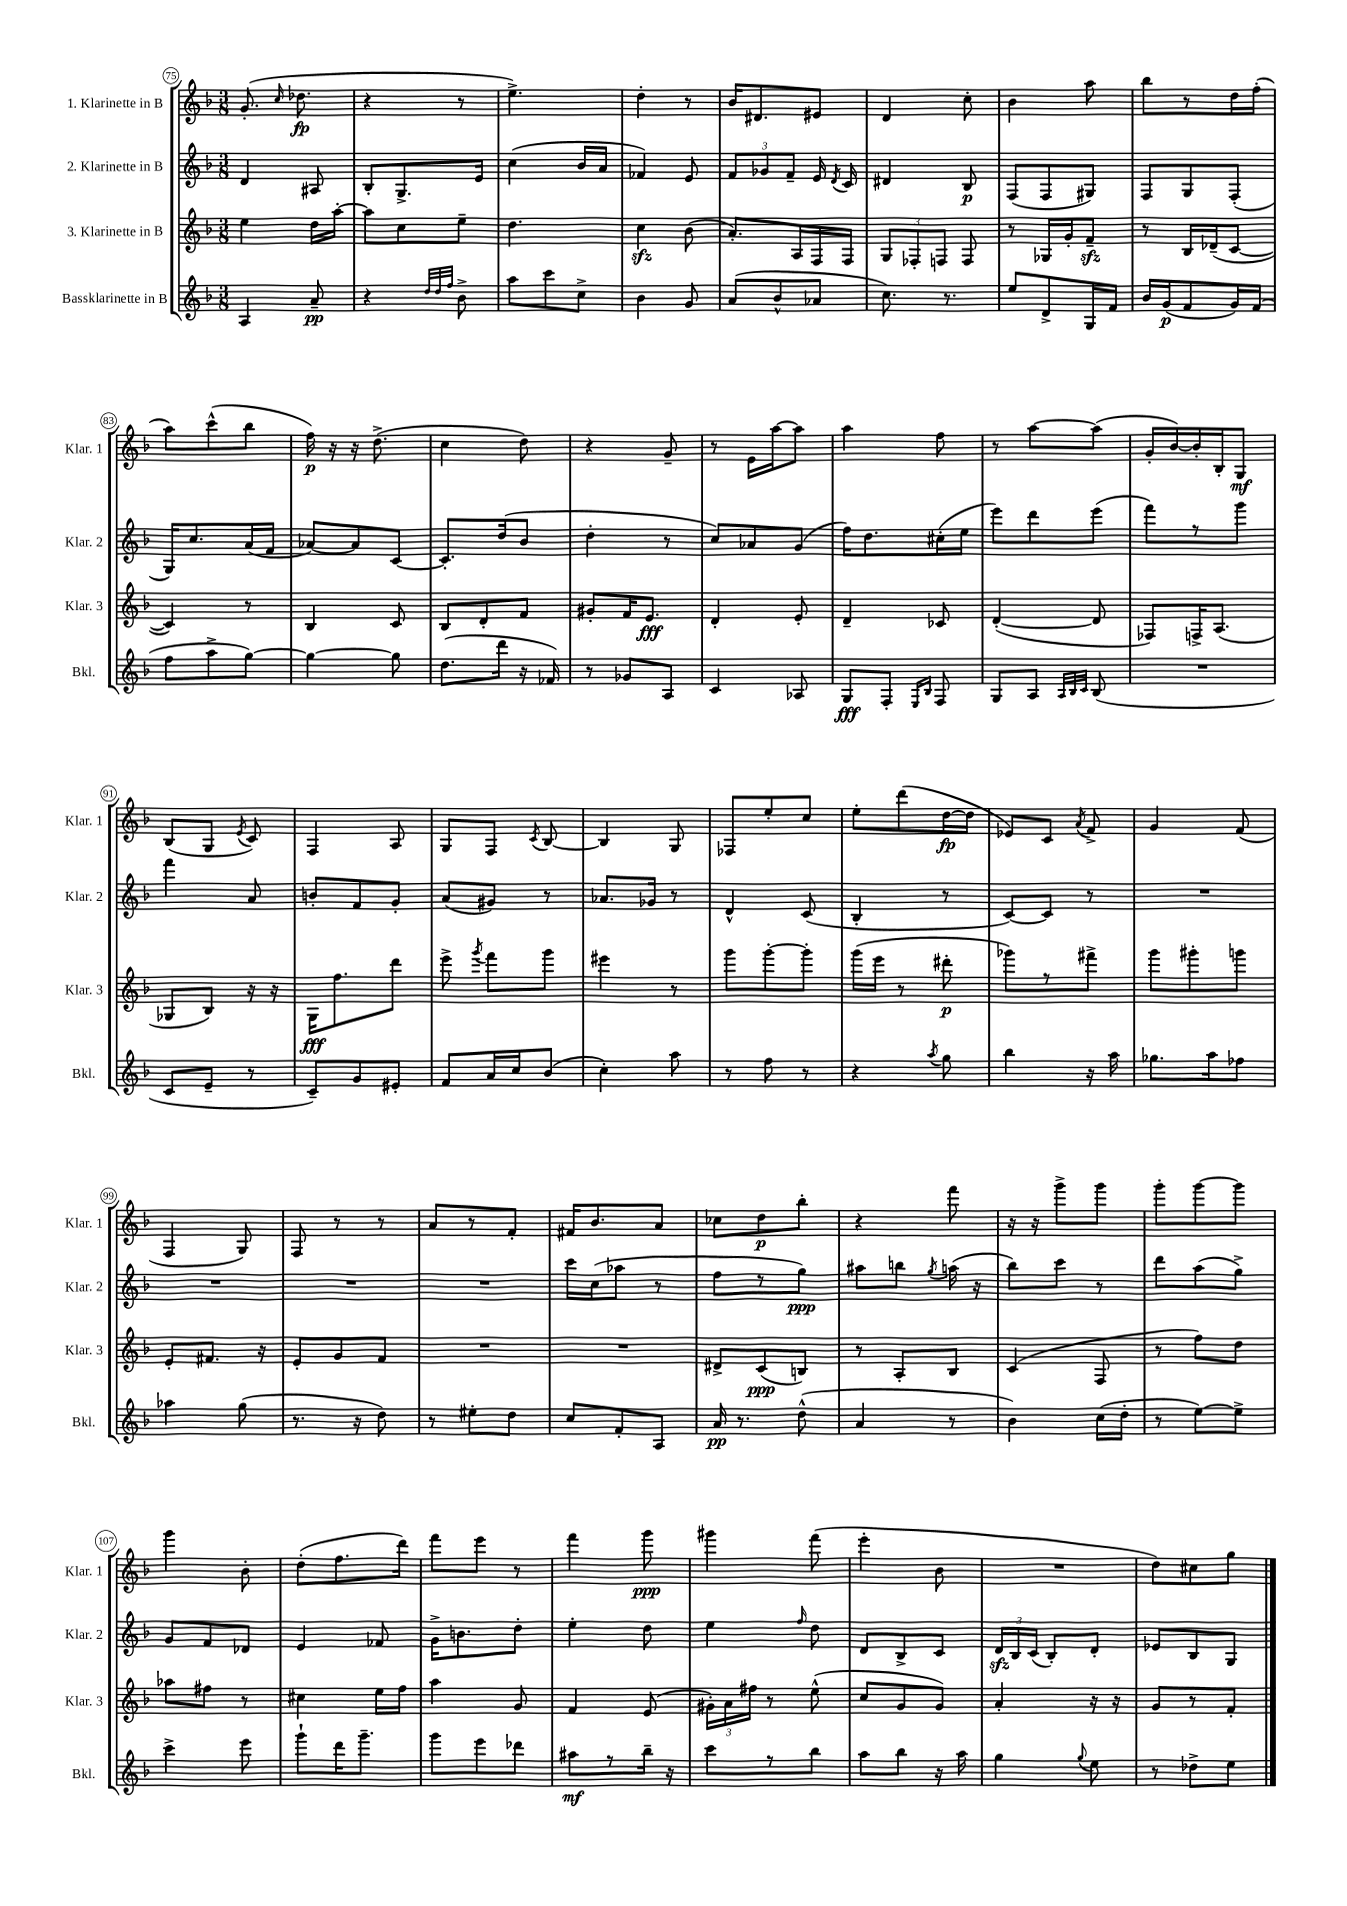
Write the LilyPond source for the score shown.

<<
\new StaffGroup <<
\new Staff = "s0" \with { instrumentName = "1. Klarinette in B" shortInstrumentName = "Klar. 1" } {
    \clef treble \key f \major \numericTimeSignature \time 3/8
    \autoBeamOff g'8.-.( \grace { c''16 } des''8.\fp |
    r4 r8 |
    e''4.->) |
    d''4-. r8 |
    bes'16[ dis'8. eis'8] |
    d'4 c''8-. |
    bes'4 a''8 |
    bes''8[ r8 d''16 f''16]-.( |
    a''8[) c'''8-^( bes''8] |
    f''16\p) r16 r16 d''8.->( |
    c''4 d''8) |
    r4 g'8-- |
    r8 e'16[ a''16~ a''8] |
    a''4 f''8 |
    r8 a''8[~ a''8]( |
    g'16[-. bes'16~) bes'16-. bes16-. g8]\mf |
    bes8[( g8] \acciaccatura { e'8 } c'8) |
    f4 a8 |
    g8[ f8] \acciaccatura { c'8 } bes8~ |
    bes4 g8 |
    fes8[ e''8-. c''8] |
    e''8[-. d'''8( d''16~\fp d''16] |
    ees'8[) c'8] \acciaccatura { a'8 } f'8-> |
    g'4 f'8( |
    f4 g8) |
    f8 r8 r8 |
    a'8[ r8 f'8]-. |
    fis'16[ bes'8. a'8] |
    ces''8[ d''8\p bes''8]-. |
    r4 f'''8 |
    r16 r16 g'''8[-> g'''8] |
    g'''8[-. g'''8~ g'''8] |
    g'''4 bes'8-. |
    d''8[-.( f''8. d'''16]) |
    f'''8[ e'''8] r8 |
    f'''4 g'''8\ppp |
    gis'''4 f'''8( |
    e'''4-. bes'8 |
    R4. |
    d''8[) cis''8 g''8] \bar "|." |
}
\new Staff = "s1" \with { instrumentName = "2. Klarinette in B" shortInstrumentName = "Klar. 2" } {
    \clef treble \key f \major \numericTimeSignature \time 3/8
    \autoBeamOff d'4 ais8 |
    bes8[-. g8.-> e'16] |
    c''4( bes'16[ a'16] |
    fes'4) e'8 |
    \tuplet 3/2 { f'8[ ges'8 f'8]-- } e'16 \acciaccatura { d'8 } c'16 |
    dis'4 bes8\p |
    f8[( f8 gis8]) |
    f8[ g8 f8]-.( |
    g16[) c''8. a'16( f'16] |
    aes'8[~) aes'8 c'8]~ |
    c'8.[-. d''16( bes'8] |
    d''4-. r8 |
    c''8[) aes'8 g'8]( |
    f''16[) d''8. cis''16-.( e''16] |
    e'''8[) d'''8 e'''8]( |
    f'''8[) r8 g'''8] |
    f'''4 a'8 |
    b'8[-. f'8 g'8]-. |
    a'8[( gis'8]) r8 |
    aes'8.[ ges'16] r8 |
    d'4-^ c'8( |
    bes4-. r8 |
    c'8[~) c'8] r8 |
    R4. |
    R4. |
    R4. |
    R4. |
    c'''16[ c''16( aes''8] r8 |
    f''8[ r8 g''8]\ppp) |
    ais''8[ b''8] \acciaccatura { g''8 } a''16( r16 |
    bes''8[) c'''8] r8 |
    d'''8[ a''8( g''8]->) |
    g'8[ f'8 des'8] |
    e'4 fes'8 |
    g'16[-> b'8. d''8]-. |
    e''4-. d''8 |
    e''4 \grace { f''16 } d''8 |
    d'8[ bes8-> c'8] |
    \tuplet 3/2 { d'16[\sfz bes16 c'16]( } bes8[-.) d'8]-. |
    ees'8[ bes8 g8] \bar "|." |
}
\new Staff = "s2" \with { instrumentName = "3. Klarinette in B" shortInstrumentName = "Klar. 3" } {
    \clef treble \key f \major \numericTimeSignature \time 3/8
    \autoBeamOff e''4 d''16[ a''16]~-. |
    a''8[ c''8 e''8]-- |
    d''4. |
    c''4\sfz bes'8( |
    a'8.[-.) a16 f16 f16] |
    \tuplet 3/2 { g8[ fes8-. f8] } f8 |
    r8 ges16[ g'16-. f'8]--\sfz |
    r8 bes16[ des'16--( c'8]~ |
    c'4) r8 |
    bes4 c'8 |
    bes8[ d'8-. f'8] |
    gis'8[-. f'16 e'8.]\fff |
    d'4-. e'8-. |
    d'4-- ces'8 |
    d'4~-.( d'8 |
    fes8[) f16-> a8.]( |
    ges8[ bes8]) r16 r16 |
    g16[\fff f''8. d'''8] |
    e'''8-> \acciaccatura { g'''8 } f'''8[ g'''8] |
    eis'''4 r8 |
    g'''8[ g'''8~-. g'''8]-. |
    g'''16[( e'''16] r8 dis'''8-.\p |
    ges'''8[) r8 fis'''8]-> |
    g'''8[ gis'''8-. g'''8] |
    e'8[-. fis'8.] r16 |
    e'8[-. g'8 f'8] |
    R4. |
    R4. |
    dis'8[-> c'8\ppp( b8]) |
    r8 a8[-. bes8] |
    c'4( f8 |
    r8 f''8[) d''8] |
    aes''8[ fis''8] r8 |
    cis''4 e''16[ f''16] |
    a''4 g'8 |
    f'4 e'8( |
    \tuplet 3/2 { gis'16[-.) a'16 fis''16] } r8 e''8-^( |
    c''8[ g'8 g'8]) |
    a'4-. r16 r16 |
    g'8[ r8 f'8]-. \bar "|." |
}
\new Staff = "s3" \with { instrumentName = "Bassklarinette in B" shortInstrumentName = "Bkl." } {
    \clef treble \key f \major \numericTimeSignature \time 3/8
    \autoBeamOff a4 a'8--\pp |
    r4 \grace { d''32[ d''32 f''32] } bes'8-> |
    a''8[ c'''8 c''8]-> |
    bes'4 g'8 |
    a'8[( bes'8-^ aes'8] |
    c''8.) r8. |
    e''8[ d'8-> g16 f'16] |
    bes'16[ g'16\p( f'8 g'16) f'16]( |
    f''8[ a''8-> g''8]~) |
    g''4~ g''8 |
    d''8.[( d'''16] r16 fes'16) |
    r8 ges'8[ a8] |
    c'4 aes8 |
    g8[\fff f8]-. \grace { e16[ bes16] } f8 |
    g8[ a8] \grace { a32[ bes32 c'32] } bes8( |
    R4. |
    c'8[ e'8]-- r8 |
    c'8[--) g'8 eis'8]-. |
    f'8[ a'16 c''16 bes'8]( |
    c''4-.) a''8 |
    r8 f''8 r8 |
    r4 \acciaccatura { a''8 } g''8 |
    bes''4 r16 a''16 |
    ges''8.[ a''16 fes''8] |
    aes''4 g''8( |
    r8. r16 d''8) |
    r8 eis''8[-. d''8] |
    c''8[ f'8-. a8] |
    a'16\pp r8. d''8-^( |
    a'4 r8 |
    bes'4) c''16[( d''16]-. |
    r8 e''8[~) e''8]-> |
    c'''4-> e'''8 |
    g'''8[-! d'''16 g'''8.]-- |
    g'''8[ e'''8 des'''8] |
    ais''8[\mf r8 bes''16]-- r16 |
    c'''8[ r8 bes''8] |
    a''8[ bes''8] r16 a''16 |
    g''4 \appoggiatura { g''8 } e''8 |
    r8 des''8[-> e''8] \bar "|." |
}
>>
>>
\layout { \context { \Score currentBarNumber = #75 \override BarNumber.stencil = #(make-stencil-circler 0.1 0.3 ly:text-interface::print) } }
